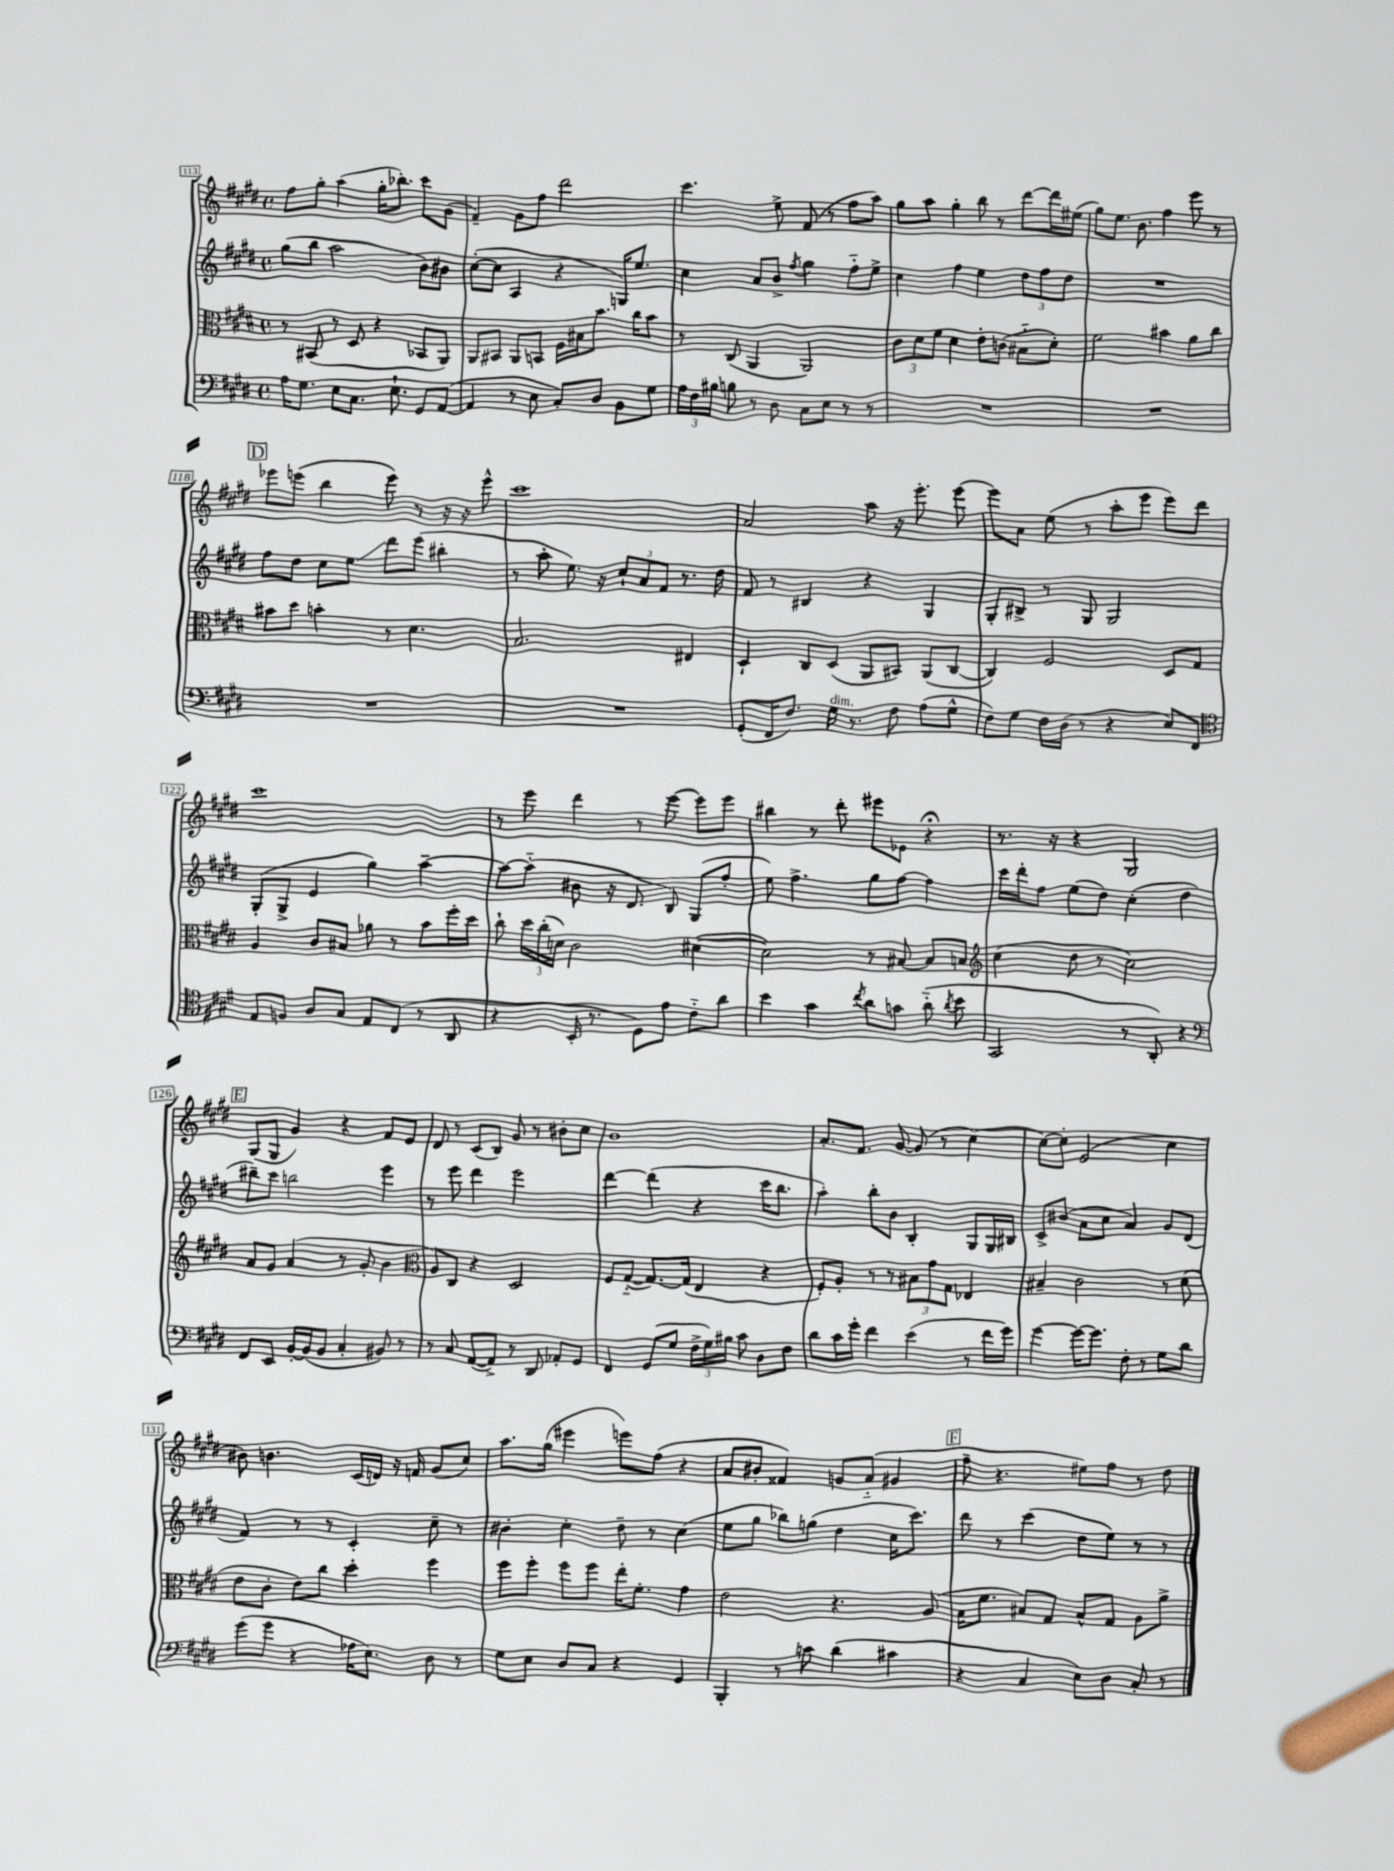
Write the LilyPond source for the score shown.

<<
\new StaffGroup <<
\new Staff = "s0" {
    \clef treble \key e \major \defaultTimeSignature \time 4/4
    \autoBeamOff fis''8[ gis''8]-. a''4( gis''16[-. bes''8.]-.) cis'''8[ gis'8]( |
    fis'4--) gis'8[ fis''8] dis'''2 |
    cis'''4. e''8-> fis'8( r8 fis''8[ a''8]) |
    gis''8[ a''8] gis''4-. b''8 r8 dis'''8[~ dis'''16 eis''16]( |
    gis''8[) e''8.] b'8. fis''4 e'''8 r8 |
    \mark \markup { \box "D" } ees'''8[ e'''8]( b''4 e'''8) r8 r16 r16 e'''8-^ |
    cis'''1 |
    a'2 a''8 r16 e'''8.-. e'''8~ |
    e'''8[ a'8] e''8( r8 a''8[-. e'''8] e'''8[) dis'''8] |
    cis'''1 |
    r8 e'''8 dis'''4 r8 e'''8~ e'''8[ e'''8] |
    bis''4 r8 dis'''8-. eis'''8[ ees'8] r4\fermata |
    r8. r16 r4 gis2 |
    \mark \markup { \box "E" } gis8[( gis8] gis'4) r4 fis'8[ e'8] |
    dis'8 r8 cis'8[( b8]) gis'8 r8 bis'8[-. cis''8] |
    b'1 |
    a'8.[-. fis'8.] gis'8~ gis'8( r8 cis''4~) |
    cis''8[~ cis''8]-. e'2( cis''4 |
    bis'8) b'4. cis'16[( d'16]) r16 f'16 gis'8[( cis''8]) |
    a''8.[ gis''16]( eis'''4 e'''8[) fis''8]( r4 |
    a'8[ bis'8]-. fisis'4) g'8[ a'8]-_( gis'4 |
    \mark \markup { \box "F" } fis''8-- r4. eis''8[) fis''8] r8 dis''8 \bar "|." |
}
\new Staff = "s1" {
    \clef treble \key e \major \defaultTimeSignature \time 4/4
    \autoBeamOff gis''8[( b''8] a''2 b'8[) bis'8] |
    cis''8[~-.( cis''8] a4 r4 g16[) e''8.] |
    cis''4 a'8[ b'8]-> \acciaccatura { fis''8 } gis''4 fis''8[-_ e''8]-> |
    cis''4 fis''4 e''4 \tuplet 3/2 { dis''8[ fis''8 dis''8] } |
    R1 |
    \mark \markup { \box "D" } fis''8[ dis''8] cis''8[ e''8]\glissando dis'''8[ e'''8]( bis''4-. |
    r8 a''8-. e''8.) r16 \tuplet 3/2 { cis''8[-! a'8 fis'8] } r8. dis''16 |
    fis'8 r8 bis4 r4 gis4 |
    gis8[-. bis8]-> r8 gis8 gis2 |
    gis8[-.( gis8]-> e'4 gis''4) a''4~-- |
    a''8[~ a''8]-_( bis'8 r16 dis'8. b8) gis8[( fis''8]-. |
    e''8) fis''4.-> gis''8[ fis''8]~ fis''4 |
    cis'''16[ dis'''16-. fis''8] e''8[( dis''8]) cis''4-.( dis''4 |
    \mark \markup { \box "E" } bis''8[--) cis'''8] b''2 e'''4 |
    r8 e'''8 dis'''4 e'''2 |
    dis'''4~ dis'''4( r4 cis'''16[ b''8.] |
    a''4-.) b''8[-. b'8] b4-. gis8[ gis16 bis16] |
    cis'8[-> bis'8]( a'8[ cis''8] a'4) gis'8[ dis'8]( |
    fis'4) r8 r8 cis'4-. cis''8-- r8 |
    bis'4-. cis''4-. dis''8-- r8 cis''4( |
    e''8[ gis''8] bes''8[) g''8]( dis''4 cis''16[ cis'''8.]) |
    \mark \markup { \box "F" } dis'''8 r8 cis'''4( dis''8[ e''8]) r8 r8 \bar "|." |
}
\new Staff = "s2" {
    \clef alto \key e \major \defaultTimeSignature \time 4/4
    \autoBeamOff r8 bis,8( r8 dis8 r4 bes,8[ a,8]) |
    a,8[ bis,8] a,8[ b,8] fis16[ bis16 b'8.] cis''16[ b'8] |
    r8 cis8( a,4 a,2) |
    \tuplet 3/2 { cis'8[ dis'8 fis'8] } dis'4 e'8[-. c'8]( bis8[-_ dis'8]-.) |
    fis'2 bis'4 a'8[ cis''8] |
    \mark \markup { \box "D" } bis'8[ dis''8] b'4-. r8 dis'4. |
    b2. eis4 |
    dis4-! cis8[ dis8]( a,8[ bis,8]) a,8[( cis8]~ |
    cis4) fis2 dis8[ gis8] |
    a4 cis'8[ bis8] aes'8 r8 b'8[ fis''16-. dis''16] |
    cis''8-! \tuplet 3/2 { dis''16[ cis''16-.( d'16]) } cis'2 dis'4~( |
    dis'2) r8 bis8~ bis8[ b8] |
    \clef treble cis''4( dis''8 r8 cis''2) |
    \mark \markup { \box "E" } a'8[ gis'8] a'4( r8 gis'8-. b'4 |
    \clef alto a8[) cis8] r4 dis2 |
    fis8[ gis8]~-_( gis8.[~) gis16]( e4 r4 |
    fis8[-.) a8]-. r8 r8 \tuplet 3/2 { bis8[ gis'8 gis8] } ees4 |
    bis4-- cis'2 r8 dis'8( |
    e'8[ cis'8]-. e'8[) cis''8] dis''4-. fis''4 |
    fis''8[ fis''8]-. fis''8[ fis''8] e''16[-. fis'8.]-. gis'4 |
    e'2 r4. a8( |
    \mark \markup { \box "F" } b16[ fis'8.] bis8[) gis8] bis8[-^ gis8] a8[ a'8]-> \bar "|." |
}
\new Staff = "s3" {
    \clef bass \key e \major \defaultTimeSignature \time 4/4
    \autoBeamOff a16[ gis8.] e8[ cis8.] e8.-! gis,8[ a,8]~( |
    a,4 r8 e8 cis8[-.) dis8] b,8[ gis8] |
    \tuplet 3/2 { a16[ fis16 bis16] } b8 r8 dis8 cis8[ e8] r8 r8 |
    R1 |
    R1 |
    \mark \markup { \box "D" } R1 |
    R1 |
    gis,8[-.( fis,16 fis8.]) gis16^\markup { \italic "dim." } r8. fis8 a8[( gis8]-^ |
    fis8[) gis8] fis16[ dis16]( r8 r4 e8[) fis,8] |
    \clef tenor e8[ f8] a8[ gis8] e8[ cis8]( r8 a,8 |
    r4 b,16-. r8. dis8[) e'8] cis'8[-_ a'8] |
    b'4 gis'4 \acciaccatura { cis''8 } a'8[ g'8] a'8-_( \acciaccatura { a'8 } b'8 |
    gis,2 r8 a,8-.) r4 |
    \mark \markup { \box "E" } \clef bass fis,8[ e,8] b,16[~-. b,16( b,8] cis4-. bis,8) r8 |
    r8 cis8 a,8[~( a,8]->) r8 dis,8 aes,8[-. gis,8] |
    fis,4 gis,8[( gis8] \tuplet 3/2 { fis16[-> gis16) bis16] } cis'8 dis8[ fis8] |
    dis'8[ cis'16 gis'16]-. fis'4 e'4( r8 fis'16[ gis'16]) |
    gis'4~ gis'16[~ gis'8.] fis8-. r8 gis8[ dis'8] |
    gis'8[( gis'8] r4 aes16[ e8.]) dis8 r8 |
    gis8[ e8] dis8[ cis8] r4 gis,4 |
    b,,4-. r8 c'8 dis'4( cis'4 |
    \mark \markup { \box "F" } r4 cis4 e8[) dis8] cis8-. r8 \bar "|." |
}
>>
>>
\layout { \context { \Score currentBarNumber = #113 \override BarNumber.stencil = #(make-stencil-boxer 0.1 0.3 ly:text-interface::print) } }
